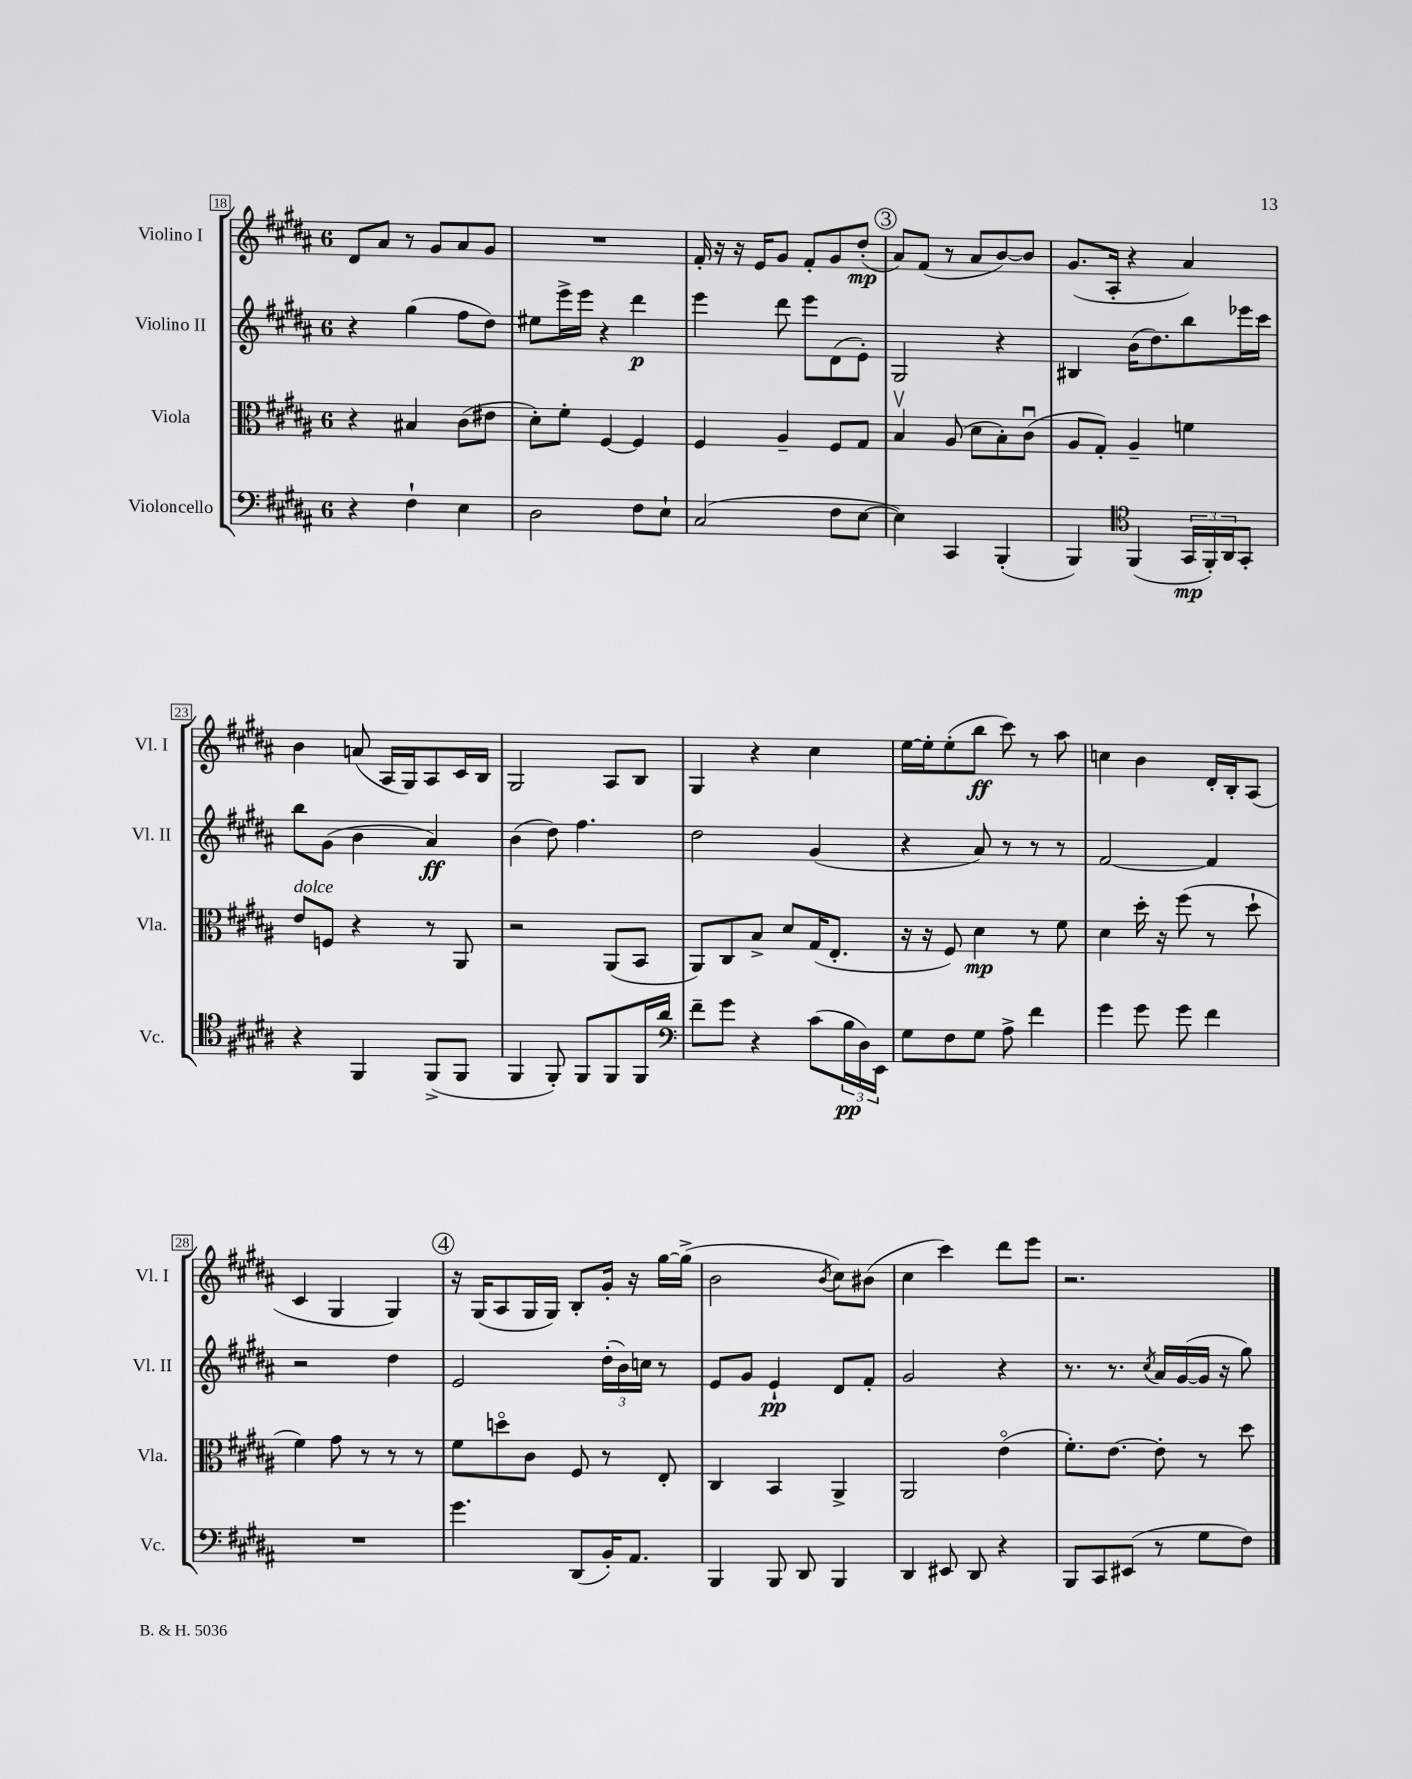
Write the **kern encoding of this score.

**kern	**dynam	**kern	**dynam	**kern	**dynam	**kern	**dynam
*part4	*part4	*part3	*part3	*part2	*part2	*part1	*part1
*staff4	*staff4	*staff3	*staff3	*staff2	*staff2	*staff1	*staff1
*I"Violoncello	*	*I"Viola	*	*I"Violino II	*	*I"Violino I	*
*I'Vc.	*	*I'Vla.	*	*I'Vl. II	*	*I'Vl. I	*
*clefF4	*	*clefC3	*	*clefG2	*	*clefG2	*
*k[f#c#g#d#a#]	*	*k[f#c#g#d#a#]	*	*k[f#c#g#d#a#]	*	*k[f#c#g#d#a#]	*
*M6/8	*	*M6/8	*	*M6/8	*	*M6/8	*
=18	=18	=18	=18	=18	=18	=18	=18
4r	.	4r	.	4r	.	8d#/L	.
.	.	.	.	.	.	8a#/J	.
4F#`\	.	4B#X/	.	(4gg#\	.	8r	.
.	.	.	.	.	.	8g#/L	.
4E\	.	(8c#\L	.	8ff#\L	.	8a#/	.
.	.	8e#X\J	.	8dd#\J)	.	8g#/J	.
=19	=19	=19	=19	=19	=19	=19	=19
2D#\	.	8d#'\L)	.	8ee#X\L	.	2.r	.
.	.	8f#'\J	.	16eee^\L	.	.	.
.	.	.	.	16eee\JJ	.	.	.
.	.	[4F#/	.	4r	.	.	.
8F#\L	.	4F#/]	.	4ddd#\	p	.	.
8E`\J	.	.	.	.	.	.	.
=20	=20	=20	=20	=20	=20	=20	=20
(2C#/	.	4F#/	.	4eee\	.	16f#'/	.
.	.	.	.	.	.	16r	.
.	.	.	.	.	.	16r	.
.	.	.	.	.	.	16e/KL	.
.	.	4A#~/	.	8ddd#\	.	8g#/J	.
.	.	.	.	8eee\L	.	8f#'/L	.
8F#\L	.	8F#/L	.	(8d#\	.	8g#/	.
[8E\J	.	8G#/J	.	8e'\J)	.	(8dd#'/J	mp
!!LO:REH:place=s1:t=3
=21	=21	=21	=21	=21	=21	=21	=21
4E\])	.	4Bv/	.	2G#/	.	8a#/L)	.
.	.	.	.	.	.	(8f#/J	.
4CC#/	.	(8A#/	.	.	.	8r	.
.	.	8d#\L	.	.	.	8a#/L	.
(4BBB'/	.	8B'\)	.	4r	.	[8b/)	.
.	.	(8c#u\J	.	.	.	8b/J]	.
=22	=22	=22	=22	=22	=22	=22	=22
4BBB/)	.	8A#/L	.	4B#X/	.	(8.g#/L	.
.	.	8G#'/J)	.	.	.	.	.
.	.	.	.	.	.	16A#'/Jk	.
*clefC4	*	*	*	*	*	*	*
(4FF#/	.	4A#~/	.	(16b\KL	.	4r	.
.	.	.	.	8.dd#\)	.	.	.
24GG#/LL	mp	4fn\	.	8bb\	.	4a#/)	.
24FF#'/)	.	.	.	.	.	.	.
24AA#/J	.	.	.	.	.	.	.
8GG#'/J	.	.	.	16eee-X\L	.	.	.
.	.	.	.	16ccc#\JJ	.	.	.
!!LO:LB:g=z
=23	=23	=23	=23	=23	=23	=23	=23
!	!	!LO:TX:a:i:t=dolce	!	!	!	!	!
4r	.	8e/L	.	8bb\L	.	4b\	.
.	.	8Fn/J	.	(8g#\J	.	.	.
4FF#/	.	4r	.	4b\	.	(8an/	.
.	.	.	.	.	.	16A#/LL	.
.	.	.	.	.	.	16G#/J)	.
(8FF#^/L	.	8r	.	4a#/)	ff	8A#/	.
8FF#/J	.	8AA#/	.	.	.	16c#/L	.
.	.	.	.	.	.	16B/JJ	.
=24	=24	=24	=24	=24	=24	=24	=24
4FF#/	.	2r	.	(4b\	.	2G#/	.
8FF#'/)	.	.	.	8dd#\)	.	.	.
8FF#/L	.	.	.	4.ff#\	.	.	.
8FF#/	.	(8AA#/L	.	.	.	8A#/L	.
16FF#/L	.	8BB/J	.	.	.	8B/J	.
16a#/JJ	.	.	.	.	.	.	.
=25	=25	=25	=25	=25	=25	=25	=25
*clefF4	*	*	*	*	*	*	*
8f#~\L	.	8AA#/L)	.	2dd#\	.	4G#/	.
8g#\J	.	8C#/	.	.	.	.	.
4r	.	8B^/J	.	.	.	4r	.
.	.	8d#/L	.	.	.	.	.
(8c#\L	.	(16G#/K	.	(4g#/	.	4cc#\	.
.	.	8.E'/J	.	.	.	.	.
24B\L	pp	.	.	.	.	.	.
24D#\)	.	.	.	.	.	.	.
24EE\JJ	.	.	.	.	.	.	.
=26	=26	=26	=26	=26	=26	=26	=26
8G#\L	.	16r	.	4r	.	[16ee\LL	.
.	.	16r	.	.	.	16ee'\J]	.
8F#\	.	8F#/)	.	.	.	(8ee'\	.
8G#\J	.	4d#\	mp	8a#/)	.	8bb\J	ff
8A#^\	.	.	.	8r	.	8ccc#\)	.
4f#\	.	8r	.	8r	.	8r	.
.	.	8f#\	.	8r	.	8aa#\	.
=27	=27	=27	=27	=27	=27	=27	=27
4g#\	.	4d#\	.	[2f#/	.	4ccn\	.
8g#\	.	16dd#'\	.	.	.	4b\	.
.	.	16r	.	.	.	.	.
8g#\	.	(8ff#\	.	.	.	.	.
4f#\	.	8r	.	4f#/]	.	16d#'/LL	.
.	.	.	.	.	.	16B'/J	.
.	.	8dd#`\	.	.	.	(8A#/J	.
!!LO:LB:g=z
=28	=28	=28	=28	=28	=28	=28	=28
2.r	.	4f#\)	.	2r	.	4c#/	.
.	.	8g#\	.	.	.	4G#/	.
.	.	8r	.	.	.	.	.
.	.	8r	.	4dd#\	.	4G#/)	.
.	.	8r	.	.	.	.	.
!!LO:REH:place=s1:t=4
=29	=29	=29	=29	=29	=29	=29	=29
4.g#\	.	8f#\L	.	2e/	.	16r	.
.	.	.	.	.	.	(16G#/KL	.
.	.	8ddn\	.	.	.	8A#/	.
.	.	8c#\J	.	.	.	16G#/L	.
.	.	.	.	.	.	16G#/JJ)	.
(8DD#/L	.	8F#/	.	.	.	8B'/L	.
16BB'/K)	.	8r	.	(24dd#'\LL	.	16g#'/Jk	.
.	.	.	.	24b\)	.	.	.
8.AA#/J	.	.	.	.	.	16r	.
.	.	.	.	24ccn\JJ	.	.	.
.	.	8E'/	.	8r	.	[16gg#\LL	.
.	.	.	.	.	.	(16gg#^\JJ]	.
=30	=30	=30	=30	=30	=30	=30	=30
4BBB/	.	4C#/	.	8e/L	.	2b\	.
.	.	.	.	8g#/J	.	.	.
8BBB/	.	4BB/	.	4e`/	pp	.	.
8DD#/	.	.	.	.	.	.	.
.	.	.	.	.	.	8qb/	.
4BBB/	.	4AA#^/	.	8d#/L	.	8cc#\L)	.
.	.	.	.	8f#'/J	.	(8b#X\J	.
=31	=31	=31	=31	=31	=31	=31	=31
4DD#/	.	2AA#/	.	2g#/	.	4cc#\	.
8EE#X/	.	.	.	.	.	4ccc#\)	.
8DD#/	.	.	.	.	.	.	.
4r	.	(4e\	.	4r	.	8ddd#\L	.
.	.	.	.	.	.	8eee\J	.
=32	=32	=32	=32	=32	=32	=32	=32
8BBB/L	.	8.f#'\L)	.	8.r	.	2.r	.
8CC#/	.	.	.	.	.	.	.
.	.	[8.e\J	.	8.r	.	.	.
(8EE#X/J	.	.	.	.	.	.	.
.	.	.	.	8qcc#/	.	.	.
8r	.	8e'\]	.	16a#/LL	.	.	.
.	.	.	.	([16g#/	.	.	.
8G#\L	.	8r	.	16g#/JJ]	.	.	.
.	.	.	.	16r	.	.	.
8F#\J)	.	8dd#\	.	8gg#\)	.	.	.
==	==	==	==	==	==	==	==
*-	*-	*-	*-	*-	*-	*-	*-
